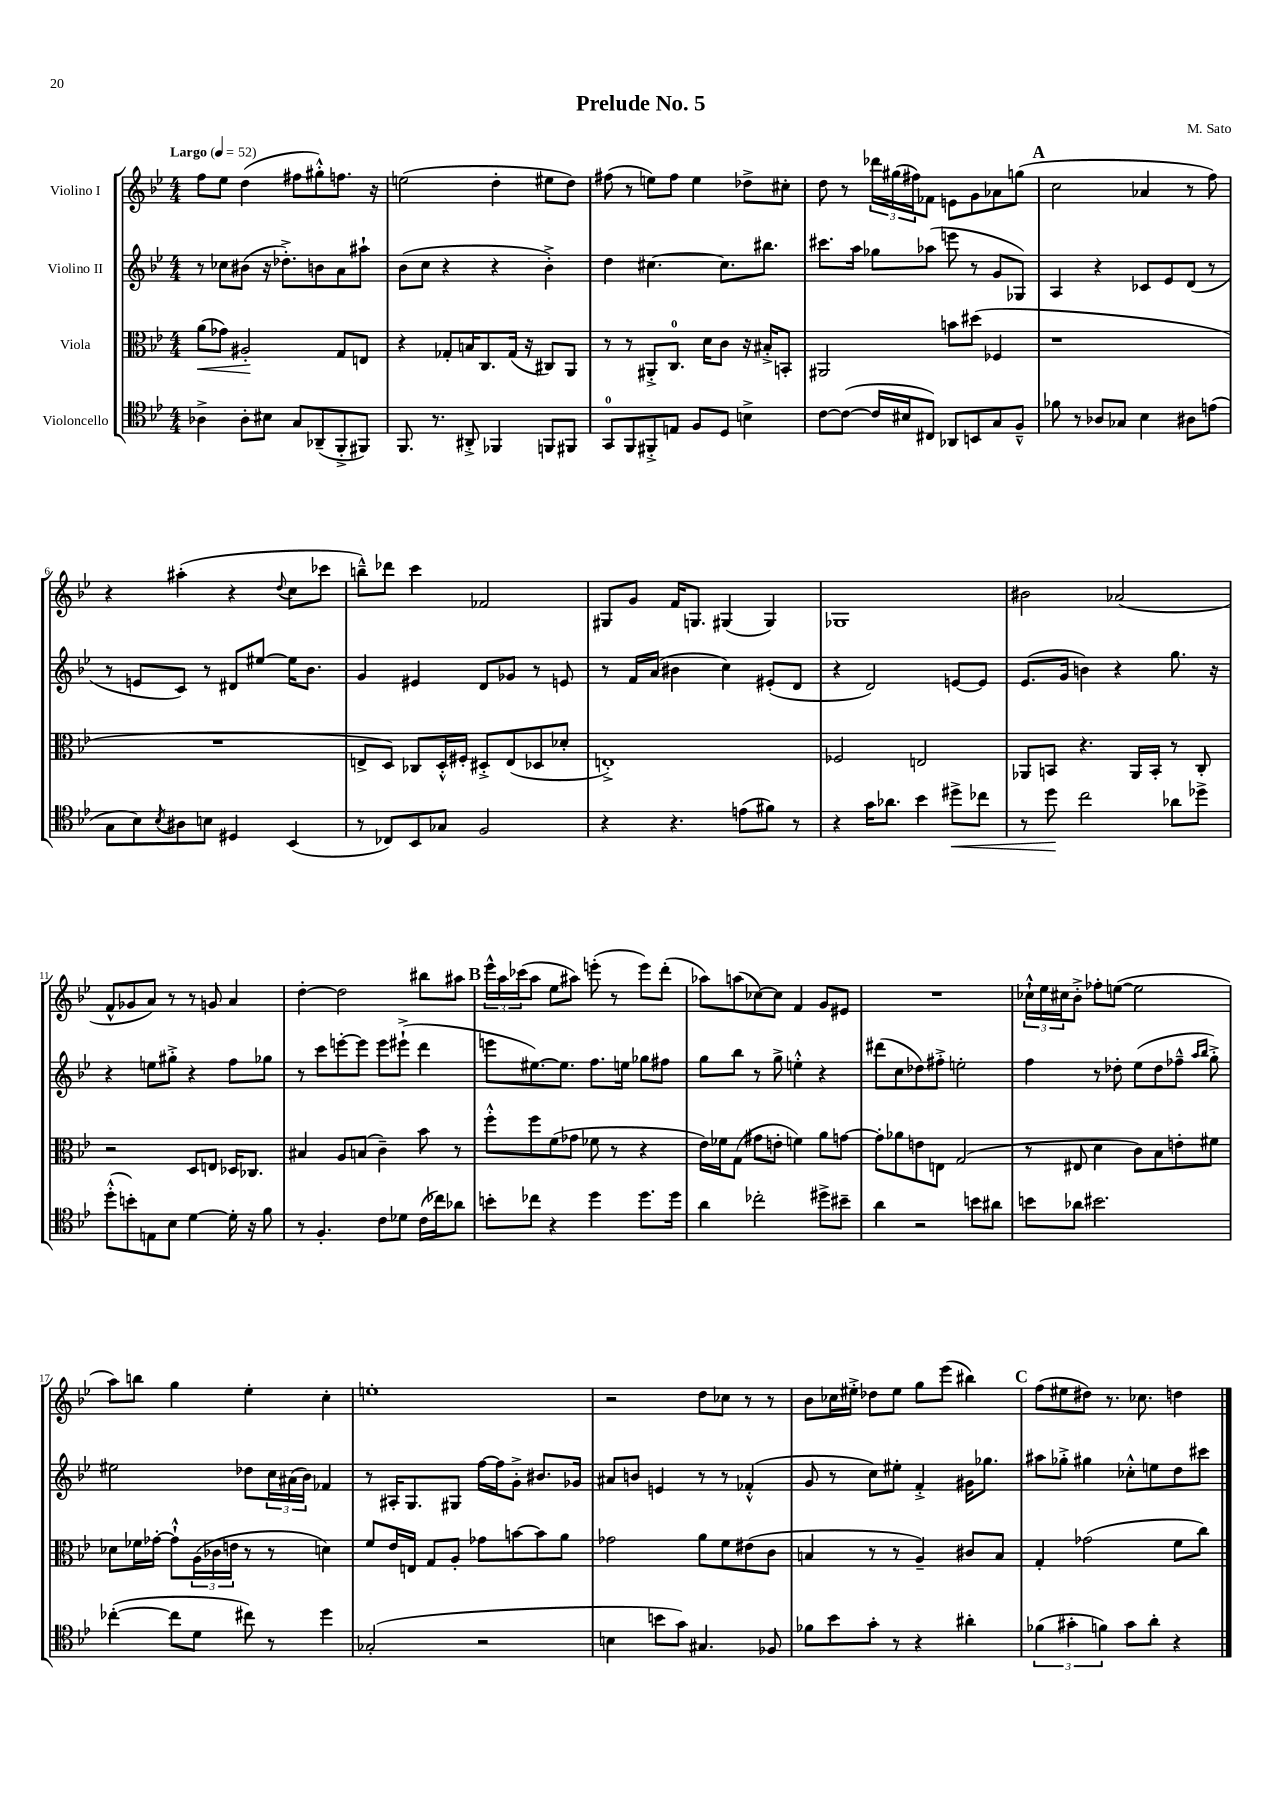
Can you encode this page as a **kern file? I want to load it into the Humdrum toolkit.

**kern	**kern	**kern	**kern
*staff4	*staff3	*staff2	*staff1
*clefC4	*clefC3	*clefG2	*clefG2
*k[b-e-]	*k[b-e-]	*k[b-e-]	*k[b-e-]
*M4/4	*M4/4	*M4/4	*M4/4
*MM52	*MM52	*MM52	*MM52
4A-^\	(8a\L	8r	8ff\L
.	8g-\J)	8cc-\L	8ee-\J
8A-'\L	2A#'/	(8b#\J	(4dd\
8B#\J	.	16r	.
.	.	8.dd-'^\L)	.
8G/L	.	.	8ff#\L
(8AA-~/	.	8b\	8gg#'^^\)
8FF'^/	8G/L	8a\	8.ff\J
8FF#/J)	8E/J	8aa#`\J	.
.	.	.	16r
=	=	=	=
8.FF/	4r	(8b-\L	(2ee\
.	.	8cc\J	.
8.r	.	.	.
.	8G-'/L	4r	.
8AA#'^/	16B/K	.	.
.	8.C/	.	.
4FF-/	.	4r	4dd'\
.	(16G-/Jk	.	.
.	16r	.	.
8FF/L	8C#/L)	4b-'^\)	8ee#\L
8FF#/J	8AA/J	.	8dd\J)
=	=	=	=
8GG/L	8r	4dd\	(8ff#\
8FF/	8r	.	8r
8FF#'^/	8AA#'^/L	[4.cc#\	8ee\L)
8E/J	8.C/J	.	8ff#\J
8F/L	.	.	4ee\
.	16d\LK	.	.
8D/J	8c\J	8.cc#\]L	.
4B^\	16r	.	8dd-^\L
.	16B#'^/LK	8.bb#\J	.
.	8BB'/J	.	8cc#'\J
=	=	=	=
[8c\L	2AA#/	8.ccc#\L	8dd\
(8c\_J	.	.	8r
.	.	16aa\Jk	.
16c/]LL	.	8gg-\L	24ddd-\LL
.	.	.	(24gg#\
16B#/J	.	.	.
.	.	.	24ff#\J)
8C#/J)	.	(8aa-\J	8f-\J
8AA-/L	8b\L	8eee\	8e\L
8BB/	(8dd#\J	8r	8g\
8G/	4F-/	8g/L	8a-\
8F~^^/J	.	8G-/J)	(8gg\J
=	=	=	=
8f-\	1r	4A/	2cc\
8r	.	.	.
8A-/L	.	4r	.
8G-/J	.	.	.
4B-\	.	8c-/L	4a-/
.	.	8e-/	.
8A#\L	.	(8d/J	8r
(8e\J	.	8r	8ff\)
=	=	=	=
8G\L	1r	8r	4r
8B-\)	.	8e/L	.
8qB-/	.	.	.
8A#\	.	8c/J)	(4aa#'\
8B\J	.	8r	.
4D#/	.	8d#/L	4r
.	.	[8ee#/J	.
.	.	.	8qqdd/
(4BB-/	.	16ee#\]LK	8cc\L
.	.	8.b-\J	.
.	.	.	8ccc-\J
=	=	=	=
8r	8E^/L	4g/	8bb~^^\L)
8C-/L)	8D/J)	.	8ddd-\J
8BB-/	8C-/L	4e#/	4ccc\
8G-/J	16D'^^/L	.	.
.	16F#'/JJ	.	.
2F/	8D#'^/L	8d/L	2f-/
.	(8E/	8g-/J	.
.	8D-/	8r	.
.	8d-'/J	8e/	.
=	=	=	=
4r	1E'^)	8r	8G#/L
.	.	16f/LL	8g/J
.	.	(16a/JJ	.
4.r	.	4b#\	16f/LK
.	.	.	8.G/J
.	.	4cc\)	(4G#/
(8e\L	.	.	.
8f#\J)	.	(8e#'/L	4G#/)
8r	.	8d/J	.
=	=	=	=
4r	2F-/	4r	1G-
16g\LK	.	2d/)	.
8.a-\J	.	.	.
4b-\	2E/	.	.
8dd#^\L	.	[8e/L	.
8cc-\J	.	8e/]J	.
=	=	=	=
8r	8AA-/L	(8.e-/L	2b#\
8dd\	8BB/J	.	.
.	.	16g/Jk	.
2cc\	4.r	4b\)	.
.	.	4r	(2a-/
.	16AA-/LL	.	.
.	16BB'/JJ	.	.
8a-\L	8r	8.gg\	.
8dd-^\J	8C'/	.	.
.	.	16r	.
=	=	=	=
(8dd'^^\L	2r	4r	8f^^/L
8b'\)	.	.	8g-/
8E\	.	8ee\L	8a/J)
8B-\J	.	8gg#'^\J	8r
[4d\	8D/L	4r	8r
.	8E/J	.	8g/
16d'\]	16D-/LK	8ff\L	4a/
16r	8.C-/J	.	.
8f\	.	8gg-\J	.
=	=	=	=
8r	4B#/	8r	[4dd'\
4.F'/	.	8ccc\L	.
.	8A/L	[8eee'\	2dd\]
.	(8B/J	8eee\]J	.
8c\L	4c~\)	8eee\L	.
8d-\J	.	(8eee#`^\J	.
(16c\LL	8b-\	4ddd\	8bb#\L
16cc-\J)	.	.	.
8a-\J	8r	.	8aa#\J
=	=	=	=
8b'\L	8ff'^^\L	8eee\L	24eee-^^\LL
.	.	.	24aa\
.	.	.	(24ccc-\J
8cc-\J	8ff\	[8.ee#\)	8aa\J
4r	(8f\	.	8ee-\L
.	.	8.ee#\]J	.
.	8g-\J	.	8aa#\J)
4dd\	8f-\	8.ff\L	(8eee'\
.	8r	.	8r
.	.	16ee\Jk	.
8.dd\L	4r	8gg-\L	8eee\L)
.	.	8ff#\J	(8ddd'\J
16dd\Jk	.	.	.
=	=	=	=
4a\	16e-\LL)	8gg\L	8aa-\L)
.	16f-\J	.	.
.	(8G\J	8bb-\J	(8aa\
2cc-'\	8g#\L	8r	[8cc-\)
.	8e'\J	8gg^\	8cc-\]J
.	4f\)	4ee'^^\	4f/
8dd#^\L	8a\L	4r	8g/L
8b#~\J	[8g\J	.	8e#/J
=	=	=	=
4a\	8g'\]L	(8ddd#\L	1r
.	8a-\	8cc\	.
2r	8e\	8dd-\)	.
.	8E\J	8ff#'^\J	.
.	(2G/	2ee'\	.
8b\L	.	.	.
8a#\J	.	.	.
=	=	=	=
8b\L	8r	4ff\	24cc-`^^\LL
.	.	.	24ee-\
.	.	.	24cc#\J
8a-\J	8E#/	.	8b-'^\J
2.b#\	4d\	8r	8ff-'\L
.	.	8dd-'\	([8ee\J
.	8c\L)	(8ee-\L	2ee\]
.	8B-\	8dd-\	.
.	8e'\	8ff-~^^\J	.
.	.	16qqaa/LL	.
.	.	16qqbb-/JJ	.
.	8f#\J	8gg'^\)	.
=	=	=	=
([4cc-'\	8d-\L	2ee#\	8aa\L)
.	16f-\L	.	8bb\J
.	[16g-'\JJ	.	.
8cc-\]L	8g-`^^\]L	.	4gg\
8d\J	(24A\L	.	.
.	24c-\	.	.
.	24e\JJ	.	.
8cc#\)	8r	8dd-\L	4ee-'\
8r	8r	24cc\L	.
.	.	(24a#\	.
.	.	24b-\JJ)	.
4dd\	4d\)	4f-/	4cc'\
=	=	=	=
(2G-'/	8f/L	8r	1ee'
.	16e-/L	16A#'/LK	.
.	16E/JJ	8.G/	.
.	8G/L	.	.
.	8A'/J	8G#/J	.
2r	8g-\L	[16ff\LL	.
.	.	16ff\]J	.
.	[8b\	8g'^\J	.
.	8b\]	8.b#/L	.
.	8a\J	.	.
.	.	16g-/Jk	.
=	=	=	=
4B\	2g-\	8a#/L	2r
.	.	8b/J	.
8b\L	.	4e/	.
8g\J)	.	.	.
4.G#/	8a\L	8r	8dd\L
.	8f\	8r	8cc-\J
.	(8e#\	(4f-'^^/	8r
8F-/	8c\J	.	8r
=	=	=	=
8f-\L	4B/	8g/	8b-\L
8b-\	.	8r	16cc-\L
.	.	.	16ee#'^\JJ
8g'\J	8r	8cc\L)	8dd-\L
8r	8r	8ee#'\J	8ee#\J
4r	4A~/)	4f'^/	8gg\L
.	.	.	(8eee-\J
4a#'\	8c#/L	16g#\LK	4bb#\)
.	.	8.gg-\J	.
.	8B/J	.	.
=	=	=	=
(6f-\	4G'/	8aa#\L	(8ff\L
.	.	8gg-'^\J	8ee#\
6g#'\	.	.	.
.	(2g-\	4gg#\	8dd#\J)
6f\)	.	.	.
.	.	.	8.r
8g#\L	.	8cc-'^^\L	.
.	.	.	8.cc-\
8a'\J	.	8ee\	.
4r	8f\L	8dd\	4dd\
.	8cc\J)	8ccc#\J	.
==	==	==	==
*-	*-	*-	*-
